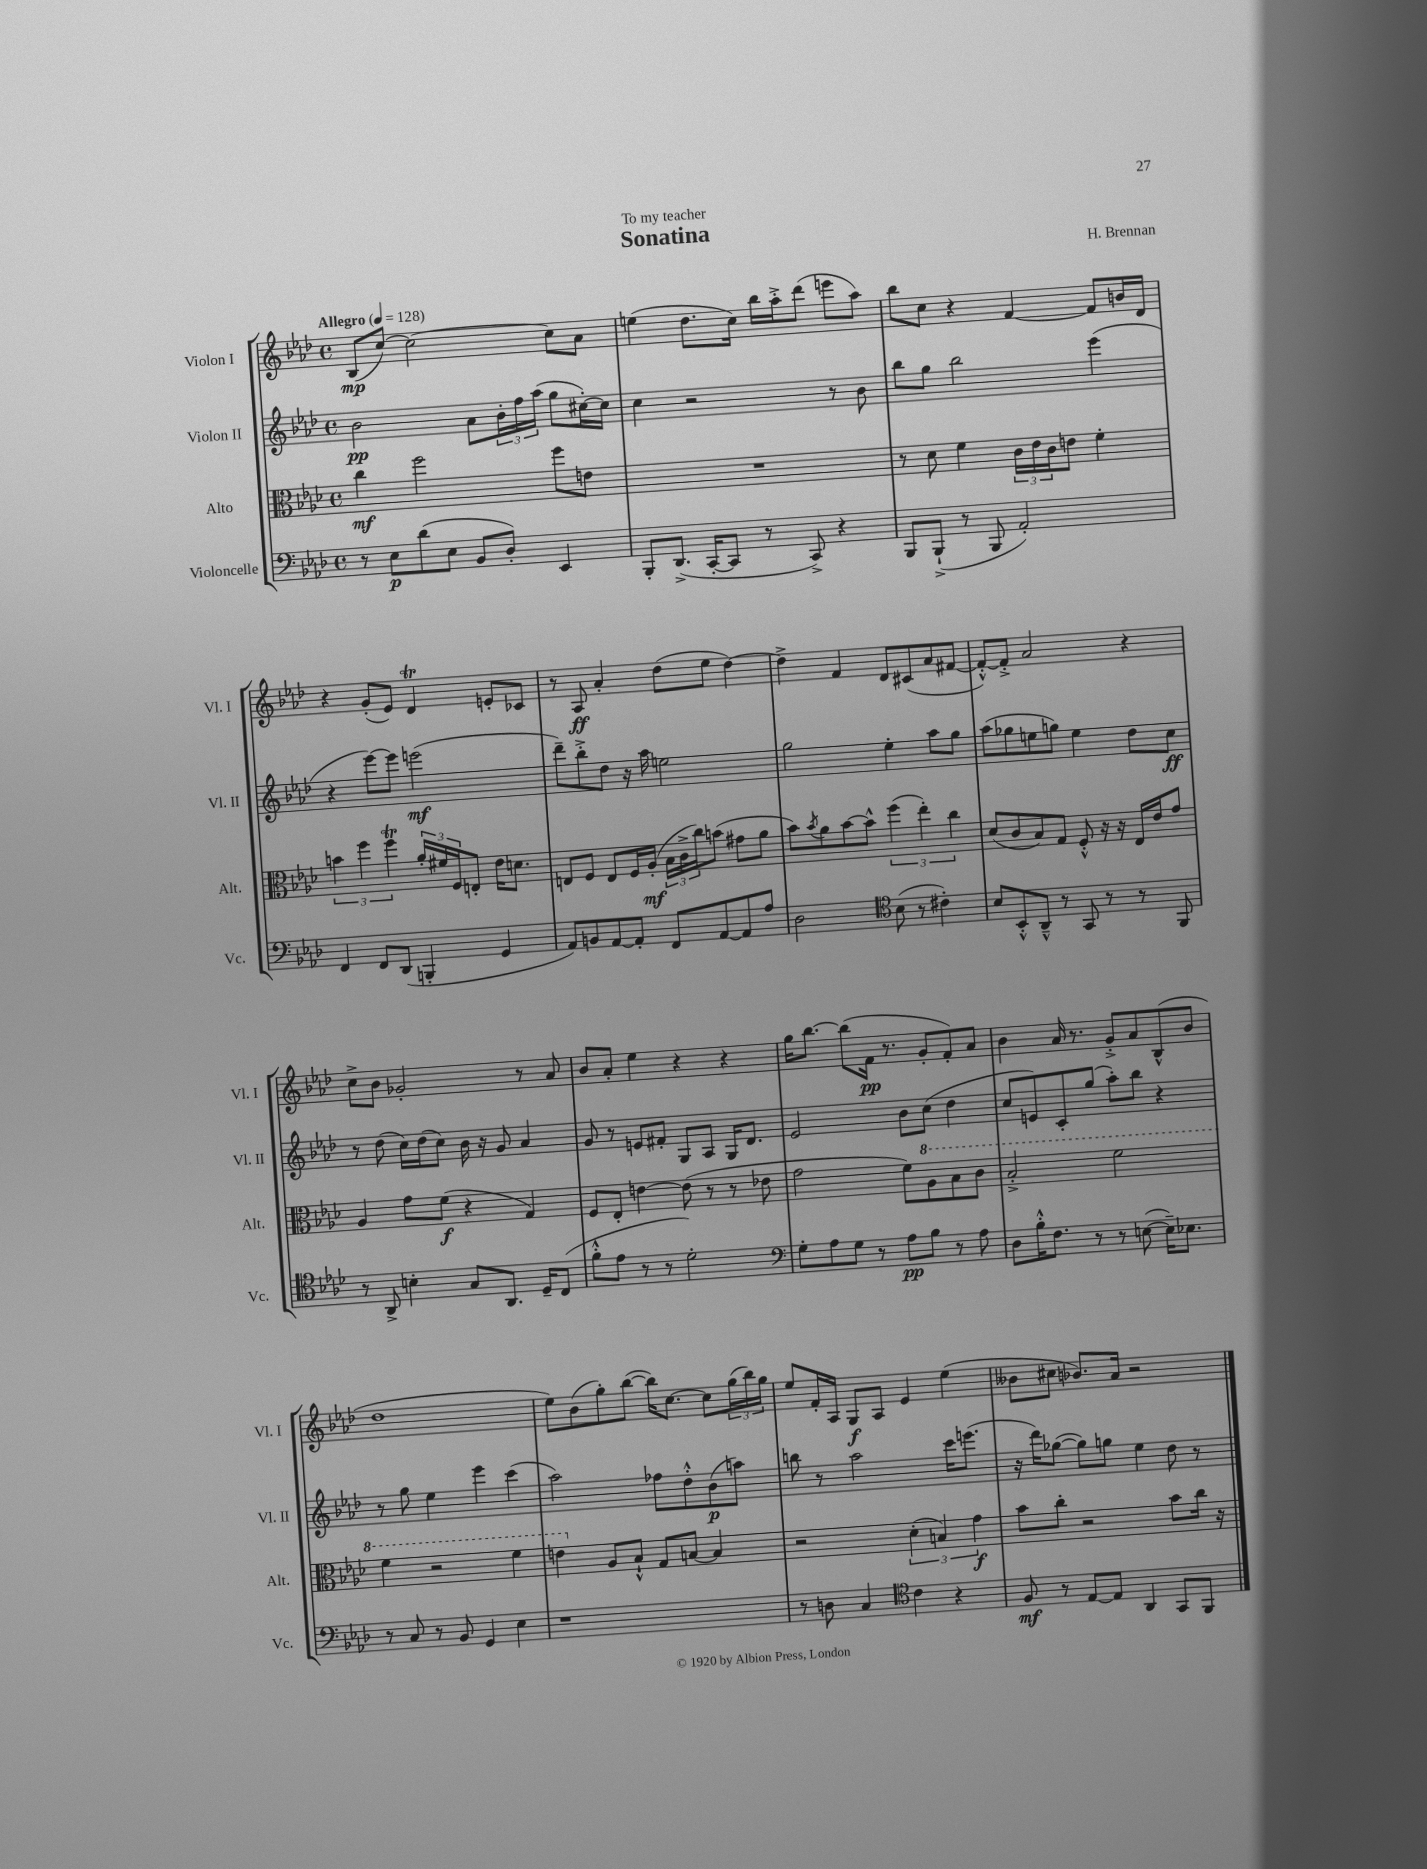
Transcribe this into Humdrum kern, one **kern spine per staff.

**kern	**kern	**kern	**kern
*staff4	*staff3	*staff2	*staff1
*clefF4	*clefC3	*clefG2	*clefG2
*k[b-e-a-d-]	*k[b-e-a-d-]	*k[b-e-a-d-]	*k[b-e-a-d-]
*M4/4	*M4/4	*M4/4	*M4/4
*met(c)	*met(c)	*met(c)	*met(c)
*MM128	*MM128	*MM128	*MM128
8r	4cc	2b-	(8B-
8E-	.	.	[8cc)
(8d-	2ff	.	2cc_
8E-	.	.	.
8BB-	.	8a-	.
8D-')	.	24b-'	.
.	.	24ff	.
.	.	(24aa-	.
4EE-	8ff	8gg	8cc]
.	8e	[16cc#')	8a-
.	.	16cc#]	.
=	=	=	=
8BBB-'	1r	4cc	(4ee
(8.DD-^	.	.	.
.	.	2r	8.dd-
[16CC'	.	.	.
8CC]	.	.	.
.	.	.	16cc)
8r	.	.	16bb-
.	.	.	16aa-'^
8CC^)	.	.	(8ddd-
4r	.	8r	8eee
.	.	8b-	8aa-)
=	=	=	=
8BBB-	8r	8bb-	8bb-
(8BBB-`^	8d-	8gg	8cc
8r	4f	2bb-	4r
8BBB-	.	.	.
2AA-')	24c	.	[4f
.	24e-	.	.
.	24c	.	.
.	8e	.	.
.	4f'	(4eee-	8f]
.	.	.	16b
.	.	.	16d-
=	=	=	=
4FF	6b	4r	4r
.	6ff	.	.
8FF	.	[8eee-)	(8g'
.	6ff	.	.
(8DD-	.	8eee-]	8e-)
4BBB'	24a-'	(2eee	4d-
.	24f#	.	.
.	24F	.	.
.	8E'	.	.
4GG	16e-	.	8e'
.	8.d	.	.
.	.	.	8c-
=	=	=	=
8AA-)	8E	8ddd-~)	8r
8BB	8F	8bb-'^	8A-
[8AA-	8E	8dd-	4a-'
8AA-']	16F	16r	.
.	(16A-'	16aa-	.
8FF	24B-	2ee	(8dd-
.	24c^	.	.
.	24cc)	.	.
[8AA-	(8b	.	8ee-
8AA-]	8g#	.	[4dd-)
8A-	8a-	.	.
=	=	=	=
2D-	8b-)	2gg	4dd-^]
.	8qb-	.	.
.	8a-	.	.
.	[8b-	.	4f
.	8b-^^]	.	.
*clefC4	*	*	*
(8B-	(6ff	4ee-'	8d-
8r	.	.	(8c#
.	6ee-')	.	.
4c#')	.	8aa-	8a-
.	6cc	.	.
.	.	8gg	[8f#
=	=	=	=
8B-	(8d-	(8aa-	8f#'^^_)
8BB-'^^	8c	8gg-	8f#'^]
8AA-~^^	8B-)	8ee	2a-
8r	8G	8gg)	.
8GG	8F'^^	4ee	.
8r	16r	.	.
.	16r	.	.
8r	16E-	8dd-	4r
.	16e-	.	.
8FF	8g	8cc	.
=	=	=	=
8r	4A-	8r	8cc^
8AA-^	.	(8dd-	8b-
4B'	8g	16cc)	2g-'
.	.	(16dd-	.
.	(8f	8cc)	.
8G	4r	16b-	.
.	.	16r	.
8.AA-	.	8g	.
.	4G)	4a-	8r
16D-~	.	.	.
(8C	.	.	8a-
=	=	=	=
8f'^^	8F	8g	8b-
8e-	8E-'	8r	8a-'
8r	[4e	8e	4ee-
8r	.	8f#'	.
2d-')	(8e]	8G	4r
.	8r	8A-	.
.	8r	16G	4r
.	.	8.d-	.
.	8e-	.	.
=	=	=	=
*clefF4	*	*	*
8G'	2g	2e-	16gg
.	.	.	[8.bb-
8A-	.	.	.
8G	.	.	(8bb-]
8r	.	.	16f
.	.	.	8.r
8A-	8f)	8b-	.
8B-	8a-	(8cc	8g'
8r	8b-	4dd-	8f')
8A-	8cc	.	8a-
=	=	=	=
8D-	2b-'^	8cc	4b-
16B-'^^	.	8e)	.
8.F	.	.	.
.	.	8c'	16a-
.	.	.	8.r
8r	.	(8gg	.
8r	2ff	8aa-')	8g'^
([8E	.	8bb-	8a-
16E~])	.	4r	(8B-^^
8.E-	.	.	.
.	.	.	8b-
=	=	=	=
8r	4ff	8r	1dd-
8C	.	8gg	.
8r	2r	4ee-	.
8BB-	.	.	.
4GG	.	4eee-	.
4E-	4ff	(4ccc	.
=	=	=	=
1r	4ee	2aa-)	8ee-)
.	.	.	(8b-
.	8A-	.	8gg')
.	8B-`^^	.	([8bb-
.	8G	8ff-	16bb-])
.	.	.	[8.cc
.	[8B	8dd-'^^	.
.	4B]	(8b-	8cc]
.	.	8aa)	(24gg
.	.	.	24bb-)
.	.	.	24gg
=	=	=	=
8r	2r	8bb	8ee-
8D	.	8r	16f'
.	.	.	16A-
4C	.	2aa-	8G
.	.	.	8A-
*clefC4	*	*	*
4c	(6d-'	.	4e-
.	6B)	.	.
4r	.	16ccc	(4ee-
.	.	(8.eee	.
.	6g	.	.
=	=	=	=
8F	8b-	16r	8b--
.	.	16ddd-)	.
8r	8cc'	([8gg-	8cc#
[8E-	2r	8gg-])	8.b-)
8E-]	.	8gg	.
.	.	.	16a-
4AA-	.	4ee-	2r
8GG	8b-	8dd-	.
8FF	16cc	8r	.
.	16r	.	.
==	==	==	==
*-	*-	*-	*-
